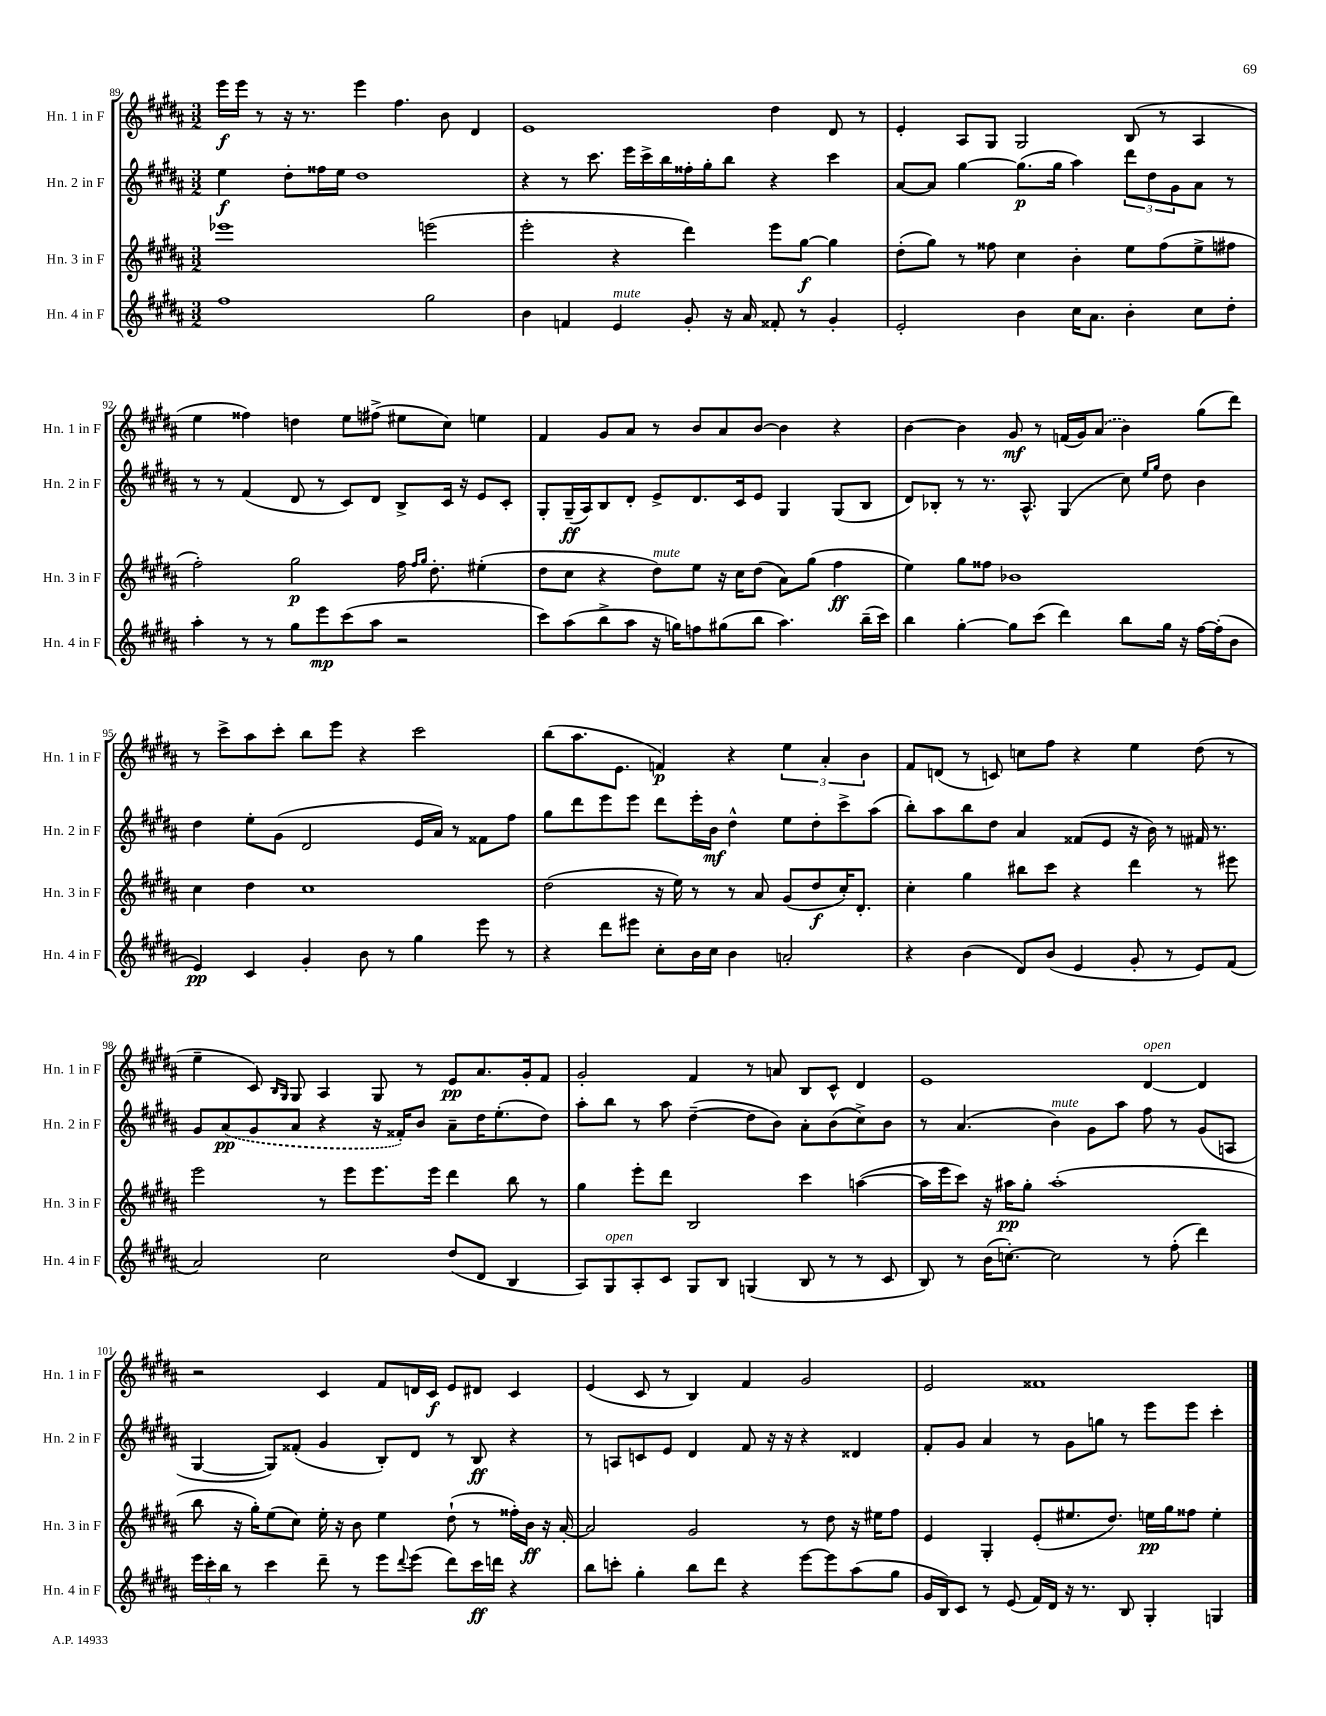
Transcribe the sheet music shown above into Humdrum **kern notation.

**kern	**kern	**kern	**kern
*staff4	*staff3	*staff2	*staff1
*clefG2	*clefG2	*clefG2	*clefG2
*k[f#c#g#d#a#]	*k[f#c#g#d#a#]	*k[f#c#g#d#a#]	*k[f#c#g#d#a#]
*M3/2	*M3/2	*M3/2	*M3/2
1ff#	1eee-	4ee\	16eee\LL
.	.	.	16eee\JJ
.	.	.	8r
.	.	8dd#'\L	16r
.	.	.	8.r
.	.	16ff##\L	.
.	.	16ee\JJ	.
.	.	1dd#	4eee\
.	.	.	4.ff#\
2gg#\	(2eee\	.	.
.	.	.	8b\
.	.	.	4d#/
=	=	=	=
4b\	2eee'\	4r	1e
4f/	.	8r	.
.	.	8.ccc#\	.
4e/	4r	.	.
.	.	16eee\LL	.
.	.	16ccc#^\	.
.	.	16bb\	.
8g#'/	4ddd#\)	16ff##'\	.
.	.	16gg#'\J	.
16r	.	8bb\J	.
16a#/	.	.	.
8f##'/	8eee\L	4r	4dd#\
8r	[8gg#\J	.	.
4g#'/	4gg#\]	4ccc#\	8d#/
.	.	.	8r
=	=	=	=
2e'/	(8dd#'\L	[8a#/L	4e'/
.	8gg#\J)	8a#/]J	.
.	8r	[4gg#\	8A#/L
.	8ff##\	.	8G#/J
4b\	4cc#\	(8.gg#\]L	2G#/
.	.	16gg#\Jk	.
16cc#\LK	4b'\	4aa#\)	.
8.a#\J	.	.	.
4b'\	8ee\L	12ddd#\L	(8B/
.	.	12dd#\	.
.	(8ff##\	.	8r
.	.	12g#\	.
8cc#\L	8ee^\	8a#\J	4A#/
8dd#'\J	8ff#\J	8r	.
=	=	=	=
4aa#'\	2ff#'\)	8r	4ee\
.	.	8r	.
8r	.	(4f#/	4ff##\)
8r	.	.	.
8gg#\L	2gg#\	8d#/	4dd\
8eee\	.	8r	.
(8ccc#\	.	8c#/L)	8ee\L
8aa#\J	.	8d#/J	(8ff#^\J
2r	16ff#\	8B^/L	8ee#\L
.	16qqff#/LL	.	.
.	16qqgg#/JJ	.	.
.	8.dd#'\	.	.
.	.	16c#/Jk	8cc#\J)
.	.	16r	.
.	(4ee#'\	8e/L	4ee\
.	.	8c#'/J	.
=	=	=	=
8ccc#\L)	8dd#\L	8G#'/L	4f#/
(8aa#\	8cc#\J	(16G#~/L	.
.	.	16A#/J)	.
8bb^\	4r	8B/	8g#/L
8aa#\J	.	8d#'/J	8a#/J
16r	8dd#\L)	8e^/L	8r
16gg\LK)	.	.	.
8ff\	8ee\J	8.d#/	8b/L
(8gg#\	16r	.	8a#/
.	16cc#\LK	16c#/k	.
8bb\J	(8dd#\J	8e/J	[8b/J
4.aa#\)	8a#\L)	4G#/	4b\]
.	(8gg#\J	.	.
.	4ff#\	(8G#/L	4r
(16bb~\LL	.	8B/J	.
16ccc#\JJ)	.	.	.
=	=	=	=
4bb\	4ee\)	8d#/L)	[4b\
.	.	8B-'/J	.
[4gg#'\	8gg#\L	8r	4b\]
.	8ff##\J	8.r	.
8gg#\]L	1b-	.	8g#/
.	.	8.A#^^/	.
(8ccc#\J	.	.	8r
4ddd#\)	.	(4G#/	(16f/LL
.	.	.	16g#/J)
.	.	.	(8a#/J
8bb\L	.	8cc#\)	4b\)
.	.	16qqee/LL	.
.	.	16qqgg#/JJ	.
16gg#\Jk	.	8dd#\	.
16r	.	.	.
[16ff#\LL	.	4b\	(8gg#\L
(16ff#'\]J	.	.	.
8b\J	.	.	8ddd#\J)
=	=	=	=
4e/)	4cc#\	4dd#\	8r
.	.	.	8ccc#^\L
4c#/	4dd#\	8ee'\L	8aa#\
.	.	(8g#\J	8ccc#'\J
4g#'/	1cc#	2d#/	8bb\L
.	.	.	8eee\J
8b\	.	.	4r
8r	.	.	.
4gg#\	.	16e/LL	2ccc#\
.	.	16a#/JJ)	.
.	.	8r	.
8eee\	.	8f##\L	.
8r	.	8ff#\J	.
=	=	=	=
4r	(2dd#\	8gg#\L	(8bb\L
.	.	8ddd#\	8.aa#\
8ddd#\L	.	8eee\	.
.	.	.	8.e\J
8eee#\J	.	8eee\J	.
8cc#'\L	16r	8ddd#\L	4f/)
.	16ee\)	.	.
16b\L	8r	16eee'\L	.
16cc#\JJ	.	16b\JJ	.
4b\	8r	4dd#^^\	4r
.	8a#/	.	.
2a'/	(8g#/L	8ee\L	6ee\
.	8dd#/	8dd#'\	.
.	.	.	6a#'/
.	16cc#'/K)	8ccc#^\	.
.	8.d#'/J	.	.
.	.	.	6b\
.	.	(8aa#\J	.
=	=	=	=
4r	4cc#'\	8bb'\L)	8f#/L
.	.	8aa#\	(8d/J
(4b\	4gg#\	8bb\	8r
.	.	8dd#\J	8c/)
8d#/L)	8bb#\L	4a#/	8cc\L
(8b/J	8ccc#\J	.	8ff#\J
4e/	4r	(8f##/L	4r
.	.	8e/J	.
8g#'/	4ddd#\	16r	4ee\
.	.	16b\)	.
8r	.	8r	.
8e/L)	8r	16f#/	(8dd#\
.	.	8.r	.
(8f#/J	8eee#\	.	8r
=	=	=	=
2a#/)	2eee\	8g#/L	4ee~\
.	.	(8a#/	.
.	.	8g#/	8c#/)
.	.	.	16qqB/LL
.	.	.	16qqG#/JJ
.	.	8a#/J	8G#/
2cc#\	8r	4r	4A#/
.	8eee\L	.	.
.	8.eee\	16r	8G#/
.	.	16f##'/LK)	.
.	.	8b/J	8r
.	16eee\Jk	.	.
(8dd#/L	4ddd#\	8a#~\L	8e/L
8d#/J	.	16dd#\K	8.a#/
.	.	(8.ee'\	.
4B/	8bb\	.	.
.	.	.	16g#'/k
.	8r	8dd#\J)	8f#/J
=	=	=	=
8A#/L)	4gg#\	8aa#'\L	2g#'/
8G#/	.	8bb\J	.
8A#'/	8eee'\L	8r	.
8c#/J	8ddd#\J	8aa#\	.
8G#/L	2B/	([4dd#~\	4f#/
8B/J	.	.	.
(4G/	.	8dd#\]L	8r
.	.	8b\J)	8a/
8B/	4ccc#\	8a#'\L	8B/L
8r	.	(8b\	8c#^^/J
8r	([4aa\	8cc#^\)	4d#/
8c#/	.	8b\J	.
=	=	=	=
8B/)	16aa\]LL	8r	1e
.	16eee\J	.	.
8r	8ccc#\J)	(4.a#/	.
(16b\LK	16r	.	.
[8.cc'\J)	16aa#\LK	.	.
.	8gg#'\J	.	.
2cc\]	(1aa#'	4b\)	.
.	.	8g#\L	.
.	.	8aa#\J	.
8r	.	8ff#\	[4d#/
(8ff#'\	.	8r	.
4ddd#\)	.	(8g#/L	4d#/]
.	.	8A/J	.
=	=	=	=
24eee\LL	8bb\	[4G#/	2r
24ccc#'\	.	.	.
24bb\JJ	.	.	.
8r	16r	.	.
.	16gg#'\LK)	.	.
4ccc#\	(8ee\	8G#/]L)	.
.	8cc#\J)	(8f##'/J	.
8ddd#~\	16ee'\	4g#/	4c#/
.	16r	.	.
8r	8b\	.	.
8eee\L	4ee\	8B'/L)	8f#/L
8qqddd#/	.	.	.
(8eee\J	.	8d#/J	16d/L
.	.	.	16c#/JJ
8ddd#\L)	(8dd#`\	8r	8e/L
16ccc#\L	8r	8B/	8d#/J
16ddd\JJ	.	.	.
4r	16ff##'\LL)	4r	4c#/
.	16b\JJ	.	.
.	16r	.	.
.	[16a#'/	.	.
=	=	=	=
8bb\L	2a#/]	8r	(4e/
8ccc'\J	.	8A/L	.
4gg#'\	.	8c/	8c#/
.	.	8e/J	8r
8bb\L	2g#/	4d#/	4B/)
8ddd#\J	.	.	.
4r	.	8f#/	4f#/
.	.	16r	.
.	.	16r	.
[8eee\L	8r	4r	2g#/
8eee\]	8dd#\	.	.
(8aa#\	16r	4d##/	.
.	16ee#\LK	.	.
8gg#\J	8ff#\J	.	.
=	=	=	=
16g#/LL	4e/	8f#'/L	2e/
16B/J)	.	.	.
8c#/J	.	8g#/J	.
8r	4G#'/	4a#/	.
(8e/	.	.	.
16f#/LL)	(8e'/L	8r	1f##
16d#/JJ	.	.	.
16r	8.ee#/	8g#\L	.
8.r	.	.	.
.	.	8gg\J	.
.	8.dd#/J)	.	.
8B/	.	8r	.
4G#'/	16ee\LL	8eee\L	.
.	16gg#\J	.	.
.	8ff##\J	8eee\J	.
4G/	4ee'\	4ccc#'\	.
==	==	==	==
*-	*-	*-	*-
